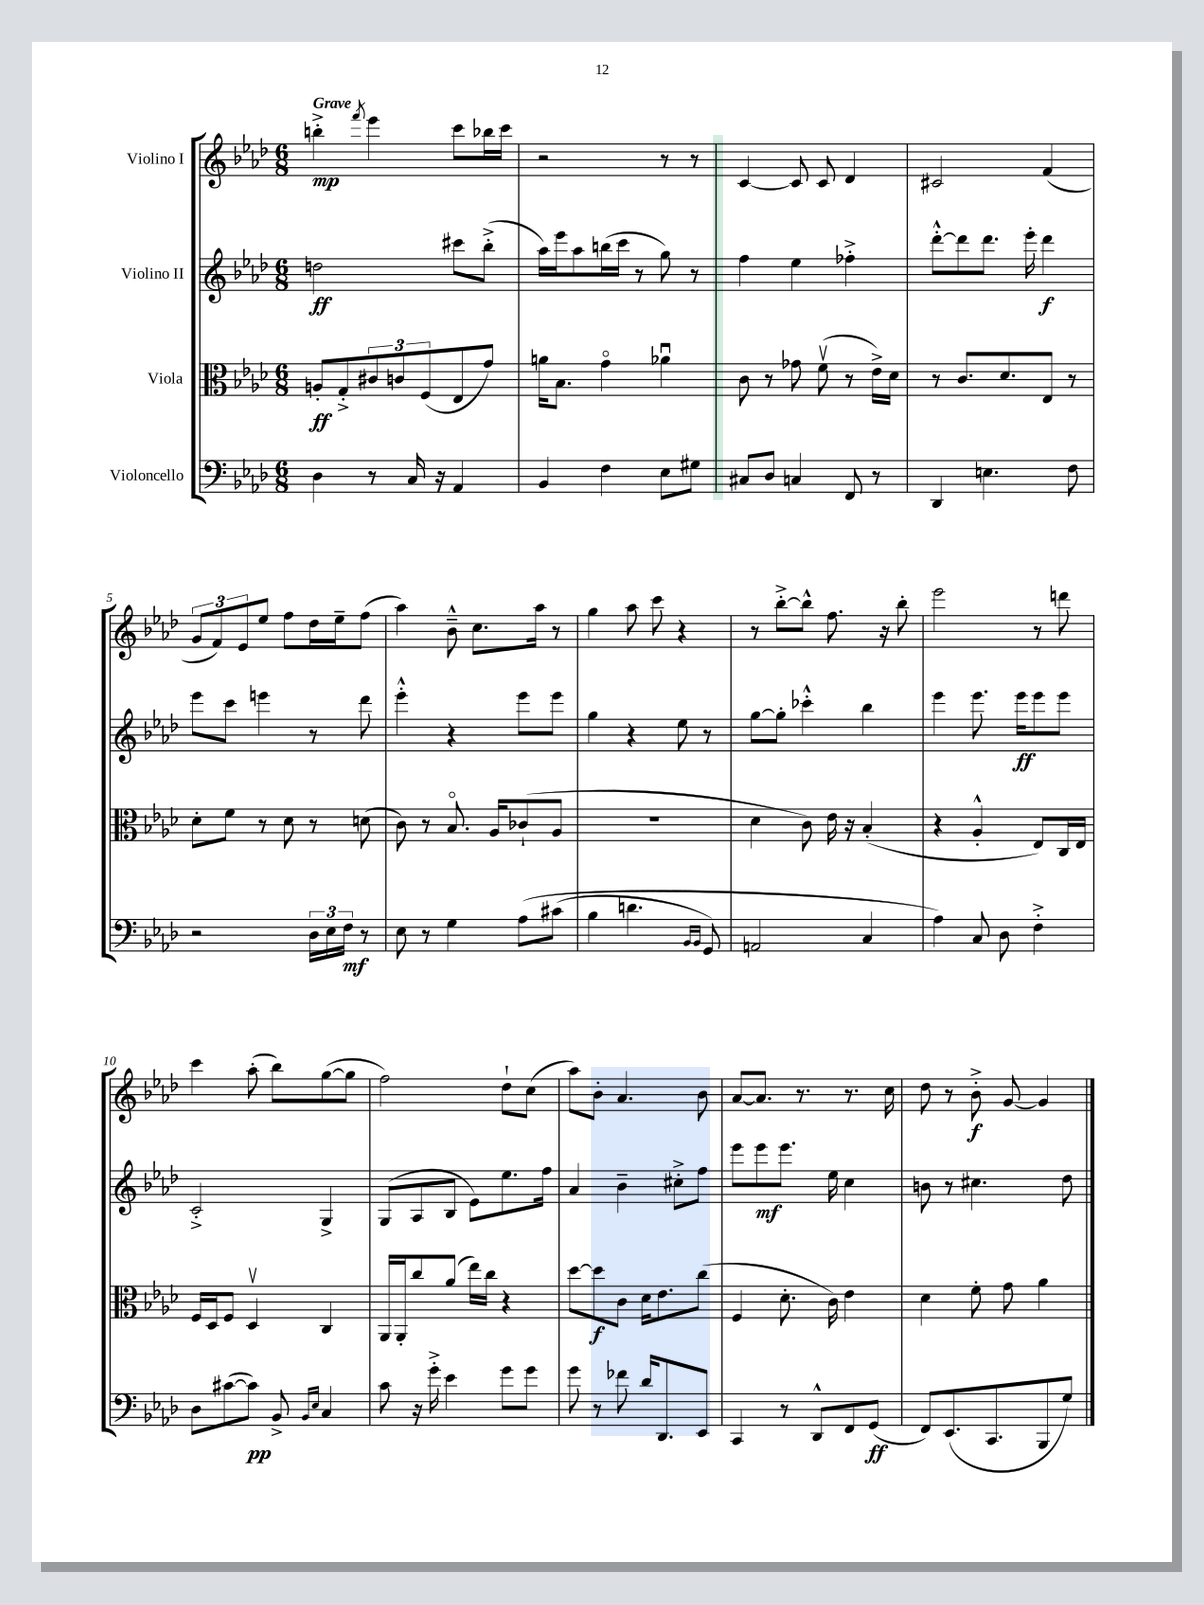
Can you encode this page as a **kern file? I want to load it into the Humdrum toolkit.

**kern	**kern	**kern	**kern
*staff4	*staff3	*staff2	*staff1
*clefF4	*clefC3	*clefG2	*clefG2
*k[b-e-a-d-]	*k[b-e-a-d-]	*k[b-e-a-d-]	*k[b-e-a-d-]
*M6/8	*M6/8	*M6/8	*M6/8
4D-	8A'	2dd	4bb'^
.	8G'^	.	.
.	.	.	8qfff
8r	12c#	.	4eee-
.	12c	.	.
16C	.	.	.
.	(12F	.	.
16r	.	.	.
4AA-	8E-	8ccc#	8ccc
.	8g)	(8bb-'^	16bb-
.	.	.	16ccc
=	=	=	=
4BB-	16a	16aa-)	2r
.	8.B-	16eee-	.
.	.	8aa-	.
4F	4go	(16bb	.
.	.	16ccc	.
.	.	8r	.
8E-	4a-u	8gg)	8r
8G#	.	8r	8r
=	=	=	=
8C#	8c	4ff	[4c
8D-	8r	.	.
4C	8g-	4ee-	8c]
.	(8fv	.	8c
8FF	8r	4ff-'^	4d-
8r	16e-^)	.	.
.	16d-	.	.
=	=	=	=
4DD-	8r	[8ddd-'^^	2c#
.	8.c	8ddd-]	.
4.E	.	8.ddd-	.
.	8.d-	.	.
.	.	16eee-'	.
.	8E-	4ddd-	(4f
8F	8r	.	.
=	=	=	=
2r	8d-'	8eee-	12g
.	.	.	12f)
.	8f	8ccc	.
.	.	.	12e-
.	8r	4eee	8ee-
.	8d-	.	8ff
24D-	8r	8r	16dd-
24E-	.	.	.
.	.	.	16ee-~
24F	.	.	.
8r	(8d	8ddd-	(8ff
=	=	=	=
8E-	8c)	4eee-'^^	4aa-)
8r	8r	.	.
4G	8.B-o	4r	8b-~^^
.	.	.	8.cc
.	16A-	.	.
&(8A-	(8c-`	8eee-	.
.	.	.	16aa-
(8c#	8A-	8eee-	8r
=	=	=	=
4B-	2.r	4gg	4gg
4.d	.	4r	8aa-
.	.	.	8ccc
.	.	8ee-	4r
16qqBB-	.	.	.
16qqBB-	.	.	.
8GG)	.	8r	.
=	=	=	=
2AA	4d-	[8gg	8r
.	.	8gg']	[8bb-'^
.	8c)	4ccc-'^^	8bb-^^]
.	16e-	.	8.ff
.	16r	.	.
4C	(4B-'	4bb-	.
.	.	.	16r
.	.	.	8bb-'
=	=	=	=
4A-&)	4r	4eee-	2eee-
8C	4A-'^^	8.eee-	.
8D-	.	.	.
.	.	16eee-	.
4F'^	8E-)	8eee-	8r
.	16C	8eee-	8ddd
.	16E-	.	.
=	=	=	=
8D-	16F	2c'^	4ccc
.	16D-	.	.
([8c#	8F	.	.
8c#])	4D-v	.	(8aa-'
8BB-^	.	.	8bb-)
16qqBB-	.	.	.
16qqE-	.	.	.
4C	4C	4G^	([8gg
.	.	.	8gg]
=	=	=	=
8c	16AA-	(8G	2ff)
.	16AA-'	.	.
16r	8cc	8A-	.
16g'^	.	.	.
4e-	(8a-	8B-	.
.	16ee-)	8e-)	.
.	16cc	.	.
8g	4r	8.ee-	8dd-`
8g	.	.	(8cc
.	.	16ff	.
=	=	=	=
8g	[8dd-	4a-	8aa-)
8r	8dd-]	.	8b-'
8f-	8c	4b-~	4.a-
16d-	16d-	.	.
8.DD-	8.e-	.	.
.	.	8cc#'^	.
8EE-	(8cc	8ff	8b-
=	=	=	=
4CC	4F	8eee-	[8a-
.	.	8eee-	8.a-]
8r	8.d-'	8.eee-	.
.	.	.	8.r
8DD-^^	.	.	.
.	16c)	16ee-	.
8FF	4e-	4cc	8.r
(8GG	.	.	.
.	.	.	16cc
=	=	=	=
8FF)	4d-	8b	8dd-
(8.EE-	.	8r	8r
.	8f'	4.cc#	8b-'^
8.CC	.	.	.
.	8g	.	[8g
8BBB-	4a-	.	4g]
8G)	.	8dd-	.
==	==	==	==
*-	*-	*-	*-
